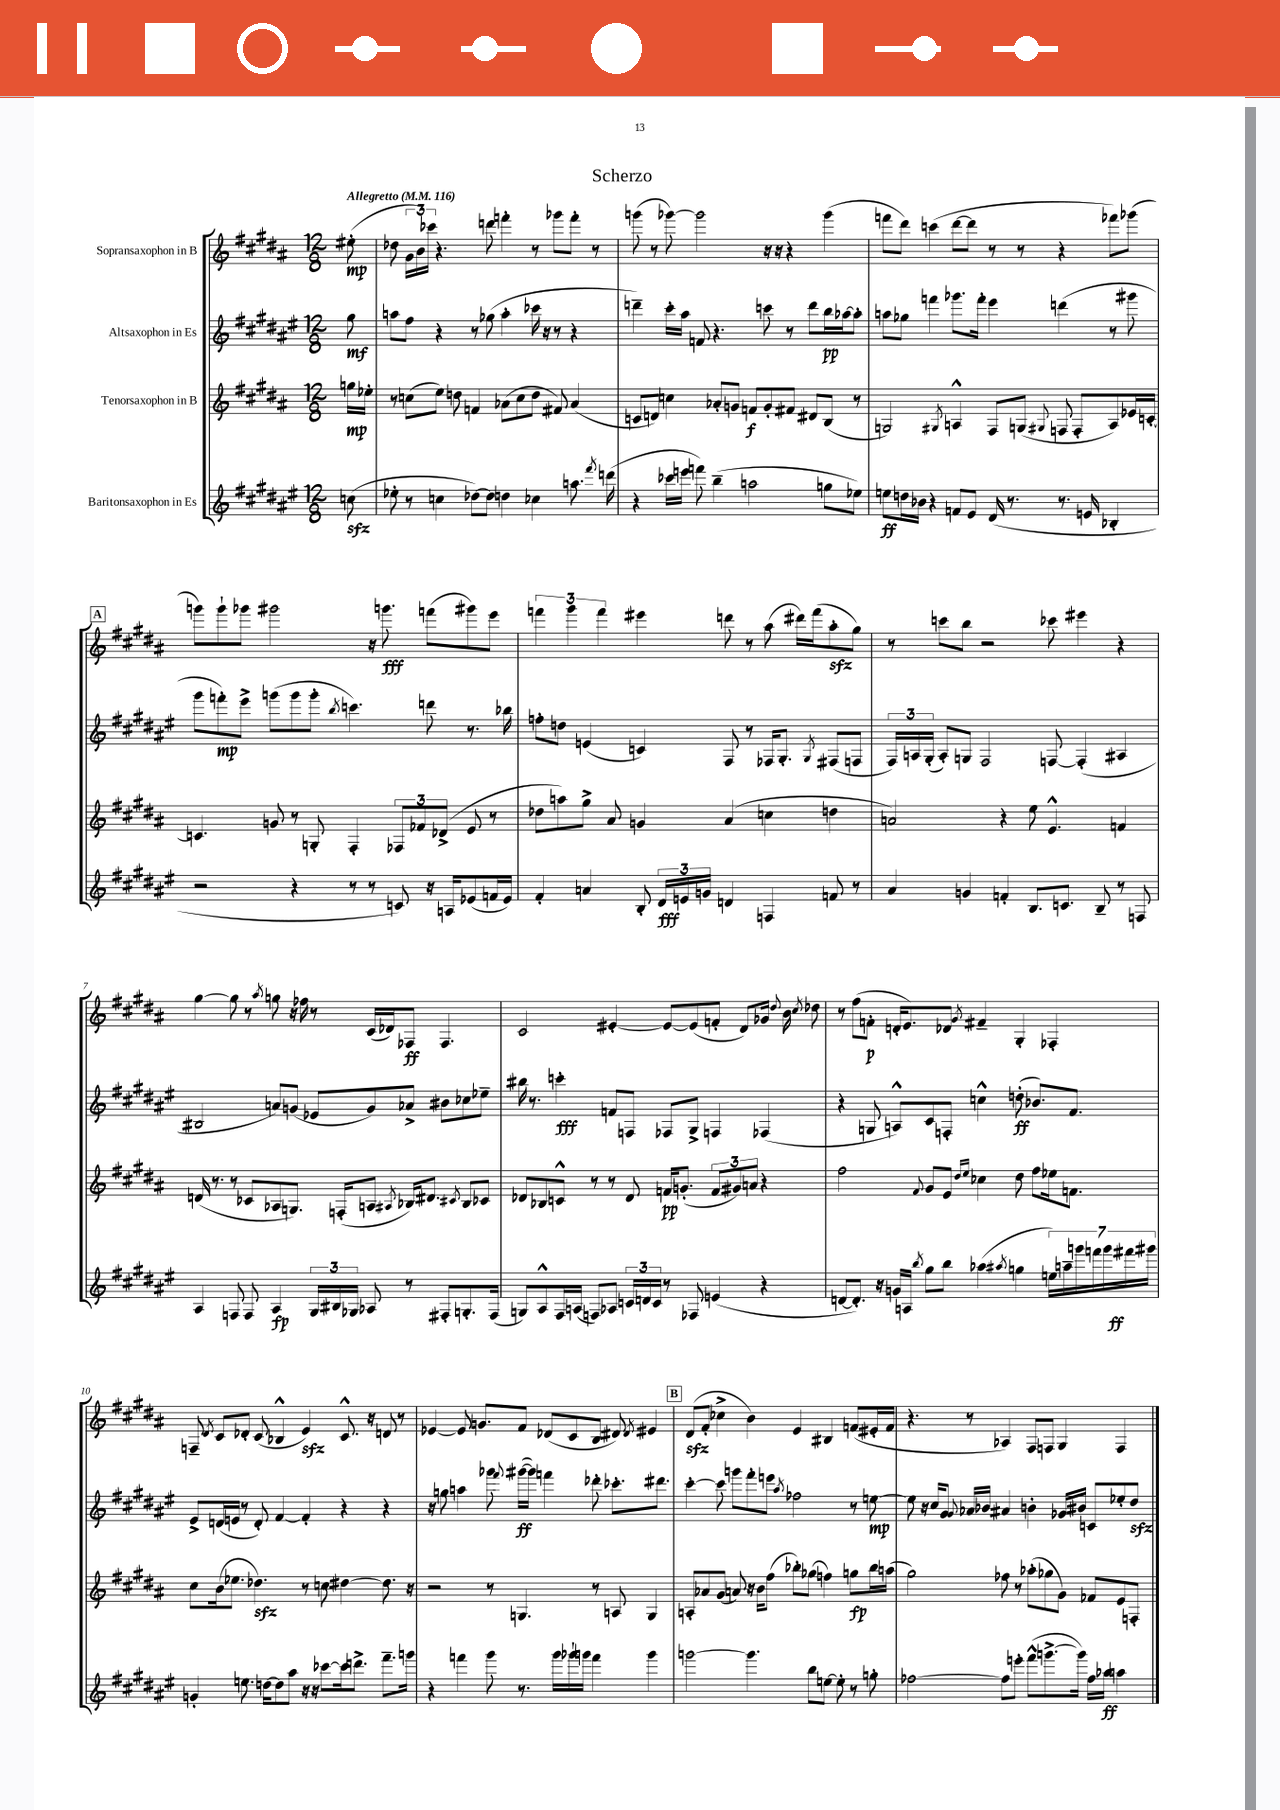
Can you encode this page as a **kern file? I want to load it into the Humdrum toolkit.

**kern	**kern	**kern	**kern
*staff4	*staff3	*staff2	*staff1
*clefG2	*clefG2	*clefG2	*clefG2
*k[f#c#g#d#a#e#]	*k[f#c#g#d#a#]	*k[f#c#g#d#a#e#]	*k[f#c#g#d#a#]
*M12/8	*M12/8	*M12/8	*M12/8
*MM116	*MM116	*MM116	*MM116
(8cc	16gg	8gg#	(8ee#'
.	16ee-'	.	.
=	=	=	=
8ee-'	8r	8aa	8dd-
8r	(8cc	8ff#	24g#
.	.	.	24b)
.	.	.	24ccc-
4cc	8ee)	4r	4.r
.	8dd	.	.
[8dd-)	4f	8r	.
8dd-]	.	(8gg-	8ddd
4dd	(8a-	4aa'	4fff'
.	8cc	.	.
4cc-	8dd	16ccc-	8r
.	.	16r	.
.	8f#)	8r	8ggg-
8.aa	(4a-	4r	8fff'
.	.	.	8r
8qfff#	.	.	.
(16ddd	.	.	.
=	=	=	=
4r	8c	4ddd~)	(8ggg
.	8d)	.	8r
16ccc-	4cc	16ccc#'	[8ggg-)
16eee	.	16aa#	.
8fff)	.	8f	2ggg-]
(4bb~	8a-'	4.r	.
.	8g	.	.
2aa	8f	.	.
.	8g'	8ccc	16r
.	.	.	16r
.	8f#	8r	4r
.	8d#	8ddd	.
8gg	(8B	16bb	(4ggg-
.	.	[16aa-	.
8ee-)	8r	8aa-']	.
=	=	=	=
8ee	2G)	8aa	8fff
16dd	.	8gg-	8ddd#)
16b-	.	.	.
4r	.	4fff	(4ccc
.	8qG#	.	.
8f	4A^^	8.ggg-	[8ddd#
8e#	.	.	8ddd#]
.	.	16fff'	.
(16d#	8F#	4eee#	8r
8.r	.	.	.
.	(8G	.	8r
.	8qqG#	.	.
8.r	8F	(4ddd	4r
.	8F'	.	.
16e	.	.	.
4B-'	8A)	8r	8fff-)
.	16e-	8ggg#	(8ggg-
.	[16c'	.	.
=	=	=	=
2r	4.c]	8ggg#	8ggg)
.	.	8fff')	8ggg`
.	.	8eee#^	8ggg-
.	8g	(8ggg	2ggg#
4r	8r	8ggg	.
.	8G'	8ggg'	.
.	.	8qbb	.
8r	4F#'	4.ccc)	.
8r	.	.	16r
.	.	.	8.ggg
8c)	12F-	.	.
.	12f-	.	.
16r	.	8ddd	(8fff
.	(12d-^	.	.
16A	.	.	.
(8e-	8e	8.r	8ggg#)
16f	8r	.	8eee
16e-)	.	16bb-	.
=	=	=	=
4f#'	8dd-	8ff'	6fff
.	8aa)	8dd	.
.	.	.	6ggg#
4a	8gg#^	(4e	.
.	.	.	6fff
.	8a#	.	.
8B'	4g	4c)	4eee#
24d#	.	.	.
24e	.	.	.
24g	.	.	.
4d	(4a#	8F#	8ddd
.	.	8r	8r
4F	4cc	16F-	(8aa#
.	.	8.G#'	.
.	.	.	16ddd#)
.	.	.	(16fff
.	.	8qG#	.
8f	4dd	(8F#	8aa#'
8r	.	8F	8gg#)
=	=	=	=
4a#	2a)	24F#)	8r
.	.	24A	.
.	.	(24G#'	.
.	.	8A')	8ccc
4g	.	8G	8bb
.	.	2F#	2r
4f'	4r	.	.
8.B	8ee	.	.
.	4.e^^	[8F	8ccc-
8.c	.	.	.
.	.	(4F']	4eee#
8B~	.	.	.
8r	4f	4A#	4r
8F	.	.	.
=	=	=	=
4A#	(16d	2B#	[4gg#
.	8.r	.	.
8F	8r	.	8gg#]
8F	8c-	.	8r
.	.	.	8qaa#
4A#	8A-	8a)	8gg
.	8.G)	(8g	16r
.	.	.	16ff-
24G#	.	8e-	8r
24B#	.	.	.
.	(16F'	.	.
24G-	.	.	.
8A-	8A	8g)	(16c#
.	.	.	16d-)
.	8qA#	.	.
8r	16B-)	8a-^	8F-
.	8.d#	.	.
8F#'	.	8b#	4.F-
.	8qc#	.	.
8.G'	8B-	8cc-	.
.	8c-	8ee-~	.
(16F#	.	.	.
=	=	=	=
8G)	8d-	16bb#	2c#
.	.	8.r	.
8A#^^	8B-	.	.
16F#	8c^^	4ccc'	.
(16A	.	.	.
8F)	8r	.	.
8A-	8r	8f	[4e#'
24c	8d-	8F	.
24d	.	.	.
24c	.	.	.
8r	16f	8F-	8e#_
.	(8.g'	.	.
8F-	.	8G#^	(8e#]
(4e	12f	4F	8f'
.	12g#)	.	.
.	.	.	8d#)
.	12a	.	.
4r	4r	(4F-	16g-
.	.	.	8qqdd#
.	.	.	16b
.	.	.	8qcc#
.	.	.	8dd-
=	=	=	=
[8d	2ff#	4r	8r
8.d'])	.	.	(8ff#
.	.	8G	8f'
16r	.	.	.
16g	.	8A^^)	16d'
16A	.	.	8.e)
8qbb	8qqf#	.	.
8gg#	8g#	8c#	.
8bb	8e	8F'	8d-
.	16qqdd#	.	.
.	16qqee	.	8qg#
(4aa-	4cc-	4cc^^	4f#~
8qaa#	.	.	.
4gg	8dd#	(8dd'	4G#'
.	8ff#	8.b-)	.
28ee)	16ee-	.	4F-'
28aa~	.	.	.
.	8.f	8.f#	.
28ggg	.	.	.
28fff	.	.	.
28ggg	.	.	.
28fff#	.	.	.
28ggg#	.	.	.
=	=	=	=
4g'	8cc#	8e#^	8F~
.	.	.	8qd#
.	(16b	(16d	8c#
.	8.ee-	16e	.
8.ee	.	8r	8d-'
.	4.dd-)	8d')	(8c#
[16dd	.	.	.
8dd]	.	[4f#	4B-^^
8aa#	.	.	.
16r	8r	4f#']	4e)
16r	.	.	.
[8ccc-	8cc	.	.
16ccc-]	[4dd#	4r	8.c#^^
8.ddd^	.	.	.
.	.	.	16r
8.fff#~	8.dd#]	4r	8d
.	.	.	8r
16ggg	16r	.	.
=	=	=	=
4r	2r	16r	[4e-
.	.	8.gg	.
4fff	.	4aa	8.e-]
.	.	.	8.g
8ggg#	8r	8ggg-	.
.	.	8qqfff#	.
8.r	4.G	([16ggg#	8f#
.	.	16ggg#])	.
.	.	4fff	(8d-
16ggg#	.	.	.
16ggg-`	.	.	8c#
16ggg	.	.	.
4fff	8r	8ddd-'	8B
.	8A	8.ccc-'	8d#)
.	.	.	8qd#
4ggg	4G	.	4e#
.	.	8.ddd#	.
=	=	=	=
[2ggg	8A'	[4ccc#'	(8d#
.	8a-	.	8f#'
.	(8g#	8ccc#]	4cc-^
.	8a)	8ggg	.
4.ggg]	16r	8fff#'	4b)
.	16b	.	.
.	(8ff#	8eee	.
.	.	8qaa#	.
.	8bb-')	2ff-	4e
8bb	(8gg-	.	.
[8ee	4ff)	.	4B#
8ee']	.	.	.
8r	8gg	8r	(8f
8gg'	16bb-	[8ee	16e#'
.	(16aa	.	16f
=	=	=	=
[2ff-	2gg#)	8ee]	4.r
.	.	16r	.
.	.	16cc#	.
.	.	8g#	.
.	.	8qqg#	.
.	.	16a-	8r
.	.	16b-	.
8ff-]	8ff-	4a#	4A-)
8eee'	8r	.	.
(8fff#^^	(8aa-'	4b'	8F#
[8.ggg^	8gg-	.	8F
.	8g#)	16g-	4G#
16ggg])	.	16b#	.
16ff-	8f-	8c	.
16aa-	.	.	.
4aa	8e	8ee-'	4F
.	8F'	8dd#	.
==	==	==	==
*-	*-	*-	*-
